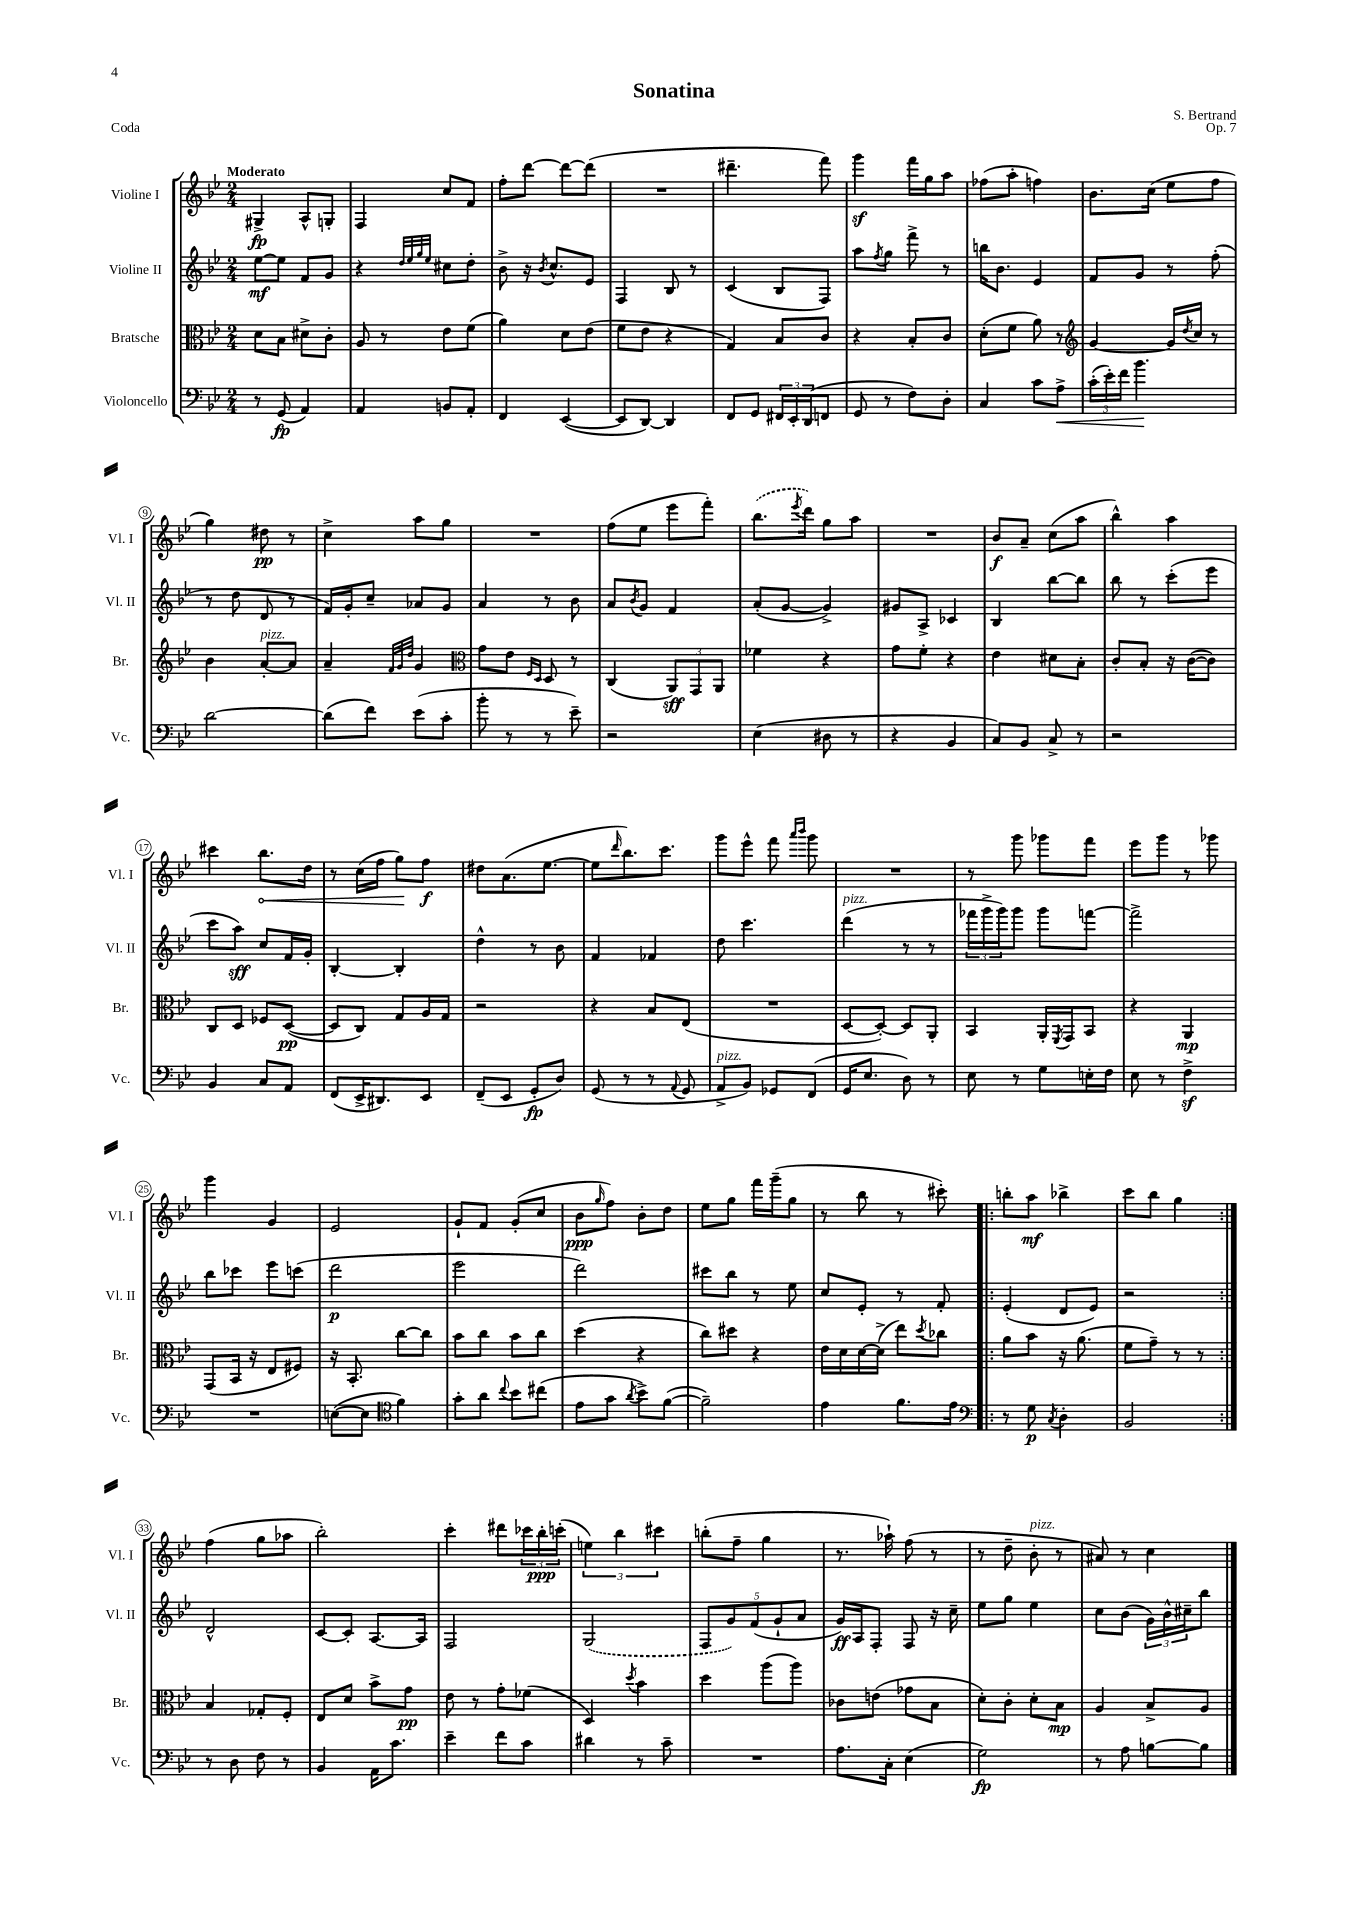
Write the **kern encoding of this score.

**kern	**kern	**kern	**kern
*staff4	*staff3	*staff2	*staff1
*clefF4	*clefC3	*clefG2	*clefG2
*k[b-e-]	*k[b-e-]	*k[b-e-]	*k[b-e-]
*M2/4	*M2/4	*M2/4	*M2/4
8r	8d	[8ee-	4G#^
(8GG	8B-	8ee-]	.
4AA)	8d#^	8f	8A^^
.	8c'	8g	8G'
=	=	=	=
4AA	8A	4r	4F
.	8r	.	.
.	.	32qqdd	.
.	.	32qqee-	.
.	.	32qqgg	.
.	.	32qqee-	.
8BB	8e-	8cc#	8cc
8AA'	(8f	8dd'	8f
=	=	=	=
4FF	4a)	8b-^	8ff'
.	.	16r	[8ddd
.	.	8qb-	.
.	.	8.cc^^	.
([4EE-	8d	.	8ddd_
.	(8e-	8e-	(8ddd]
=	=	=	=
8EE-]	8f	4F	2r
[8DD)	8e-	.	.
4DD]	4r	8B-	.
.	.	8r	.
=	=	=	=
8FF	4G)	(4c	4.ddd#~
8GG	.	.	.
24FF#	8B-	8B-	.
24EE-'	.	.	.
(24DD	.	.	.
8FF	8c	8F)	8fff)
=	=	=	=
8GG	4r	8aa	4ggg
.	.	8qff	.
8r	.	8gg	.
8F)	8B-'	8fff^	16fff
.	.	.	16gg
8D'	8c	8r	8aa
=	=	=	=
4C	(8d'	16bb	(8ff-
.	.	8.b-	.
.	8f	.	8aa'
8c	8a)	4e-	4ff)
8A^	8r	.	.
=	=	=	=
*	*clefG2	*	*
(24c'	[4g	8f	8.b-
24e-')	.	.	.
24f	.	.	.
4.b-	.	8g	.
.	.	.	(16cc
.	16g]	8r	8ee-
.	8qdd	.	.
.	16cc	.	.
.	8r	(8ff'	8ff
=	=	=	=
[2d	4b-	8r	4gg)
.	.	8dd	.
.	[8a'	8d	8dd#
.	8a]	8r	8r
=	=	=	=
(8d]	4a~	16f)	4cc^
.	.	16g'	.
8f)	.	8cc~	.
.	32qqf	.	.
.	32qqg	.	.
.	32qqdd	.	.
(8e-	4g	8a-	8aa
8c'	.	8g	8gg
=	=	=	=
*	*clefC3	*	*
8b-'	8g	4a	2r
8r	8e-	.	.
.	16qqF	.	.
.	16qqD	.	.
8r	8D	8r	.
8e-~)	8r	8b-	.
=	=	=	=
2r	(4C	8a	(8ff
.	.	8qb-	.
.	.	8g	8ee-
.	12AA)	4f	8eee-
.	12GG	.	.
.	.	.	8fff')
.	12AA	.	.
=	=	=	=
(4E-	4f-	(8a'	(8.bb-
.	.	[8g	.
.	.	.	8qeee-
.	.	.	16ddd)
8D#	4r	4g^])	8gg
8r	.	.	8aa
=	=	=	=
4r	8g	8g#	2r
.	8f'	8A^	.
4BB-	4r	4c-	.
=	=	=	=
8C)	4e-	4B-	8b-
8BB-	.	.	8a~
8C^	8d#	[8bb-	(8cc
8r	8B-'	8bb-]	8aa
=	=	=	=
2r	8c'	8bb-	4bb-^^)
.	8B-'	8r	.
.	16r	(8ccc'	4aa
.	([16c	.	.
.	8c])	8eee-	.
=	=	=	=
4BB-	8C	8ccc	4ccc#
.	8D	8aa)	.
8C	8F-	8cc	8.bb-
8AA	([8D	16f	.
.	.	16g'	16dd
=	=	=	=
(8FF	8D]	[4B-'	8r
16EE-^	8C)	.	(16cc
8.DD#)	.	.	16ff
.	8G	4B-']	8gg)
8EE-	16A	.	8ff
.	16G	.	.
=	=	=	=
(8FF~	2r	4dd^^	8dd#
8EE-	.	.	(8.a
8GG'	.	8r	.
.	.	.	[8.ee-
8D)	.	8b-	.
=	=	=	=
(8GG	4r	4f	8ee-]
.	.	.	16qqddd
8r	.	.	8.bb-)
8r	8B-	4f-	.
.	.	.	8.ccc
8qqAA	.	.	.
8GG	(8E-	.	.
=	=	=	=
8AA^	2r	8dd	8ggg
8BB-)	.	4.ccc	8eee-^^
8GG-	.	.	8fff
.	.	.	16qqaaa
.	.	.	16qqbbb-
(8FF	.	.	8ggg
=	=	=	=
16GG	[8D	(4ddd	2r
8.E-	.	.	.
.	8D'_)	.	.
8D)	8D]	8r	.
8r	8AA'	8r	.
=	=	=	=
8E-	4BB-	24fff-	8r
.	.	24ggg^	.
.	.	24ggg)	.
8r	.	8ggg	8ggg
8G	16AA'	8ggg	8ggg-
.	8qFF	.	.
.	16GG	.	.
16E'	8BB-	[8fff	8fff
16F	.	.	.
=	=	=	=
8E-	4r	2fff^]	8eee-
8r	.	.	8ggg
4F^	4AA	.	8r
.	.	.	8ggg-
=	=	=	=
2r	(8GG	8bb-	4ggg
.	16BB-	8ccc-	.
.	16r	.	.
.	8E-	8eee-	4g
.	8F#)	(8ccc	.
=	=	=	=
([8E	16r	2ddd	2e-
.	8.BB-'	.	.
8E]	.	.	.
*clefC4	*	*	*
4f)	[8cc	.	.
.	8cc]	.	.
=	=	=	=
8g'	8b-	2eee-	8g`
8a	8cc	.	8f
8qqcc	.	.	.
8b-	8b-	.	(8g'
(8cc#	8cc	.	8cc
=	=	=	=
8e-	(4dd	2ddd)	8b-
.	.	.	16qqgg
8g	.	.	8ff)
8qa	.	.	.
8b-^)	4r	.	8b-'
([8f	.	.	8dd
=	=	=	=
2f~])	8cc)	8ccc#	8ee-
.	8dd#	8bb-	8gg
.	4r	8r	16fff
.	.	.	(16ggg~
.	.	8ee-	8gg
=	=	=	=
4e-	16e-	8cc	8r
.	16d	.	.
.	[16d	8e-'	8bb-
.	(16d^]	.	.
8.f	8ee-)	8r	8r
.	8qdd	.	.
.	8cc-	8f'	8ccc#')
16e-	.	.	.
=!|:	=!|:	=!|:	=!|:
*clefF4	*	*	*
8r	8a	(4e-'	8bb'
8G	8b-	.	8aa
8qC	.	.	.
4D'	16r	8d	4bb-^
.	(8.a	.	.
.	.	8e-)	.
=	=	=	=
2BB-	8f	2r	8ccc
.	8g~)	.	8bb-
.	8r	.	4gg
.	8r	.	.
=:|!	=:|!	=:|!	=:|!
8r	4B-	2d^^	(4ff
8D	.	.	.
8F	8G-'	.	8gg
8r	8F'	.	8aa-
=	=	=	=
4BB-	8E-	[8c	2bb-')
.	8d	8c']	.
16AA	8b-^	[8.A	.
8.c	.	.	.
.	8g	.	.
.	.	16A]	.
=	=	=	=
4e-~	8e-	2F	4ccc'
.	8r	.	.
8f	8g'	.	8ddd#
8c	(8f-	.	24ccc-
.	.	.	24bb-'
.	.	.	(24ccc'
=	=	=	=
4d#	4D)	(2G	6ee)
.	.	.	6bb-
.	8qdd	.	.
8r	4b-	.	.
.	.	.	6ccc#
8c~	.	.	.
=	=	=	=
2r	4dd	10F	(8bb'
.	.	10g)	.
.	.	.	8ff~
.	.	(10f	.
.	(8aa	.	4gg
.	.	10g`	.
.	8aa)	.	.
.	.	10a	.
=	=	=	=
8.A	8c-	16g)	8.r
.	.	16A	.
.	(8e	8F'	.
16C'	.	.	16aa-`)
(4E-	8g-	8F	(8ff
.	8B-	16r	8r
.	.	16cc~	.
=	=	=	=
2G)	8d')	8ee-	8r
.	8c'	8gg	8dd~
.	8d'	4ee-	8b-'
.	8B-	.	8r
=	=	=	=
8r	4A	8cc	8a#)
8A	.	(8b-	8r
[8B	8B-^	24g)	4cc
.	.	24b-^^	.
.	.	24cc#~	.
8B]	8A	8bb-	.
==	==	==	==
*-	*-	*-	*-
